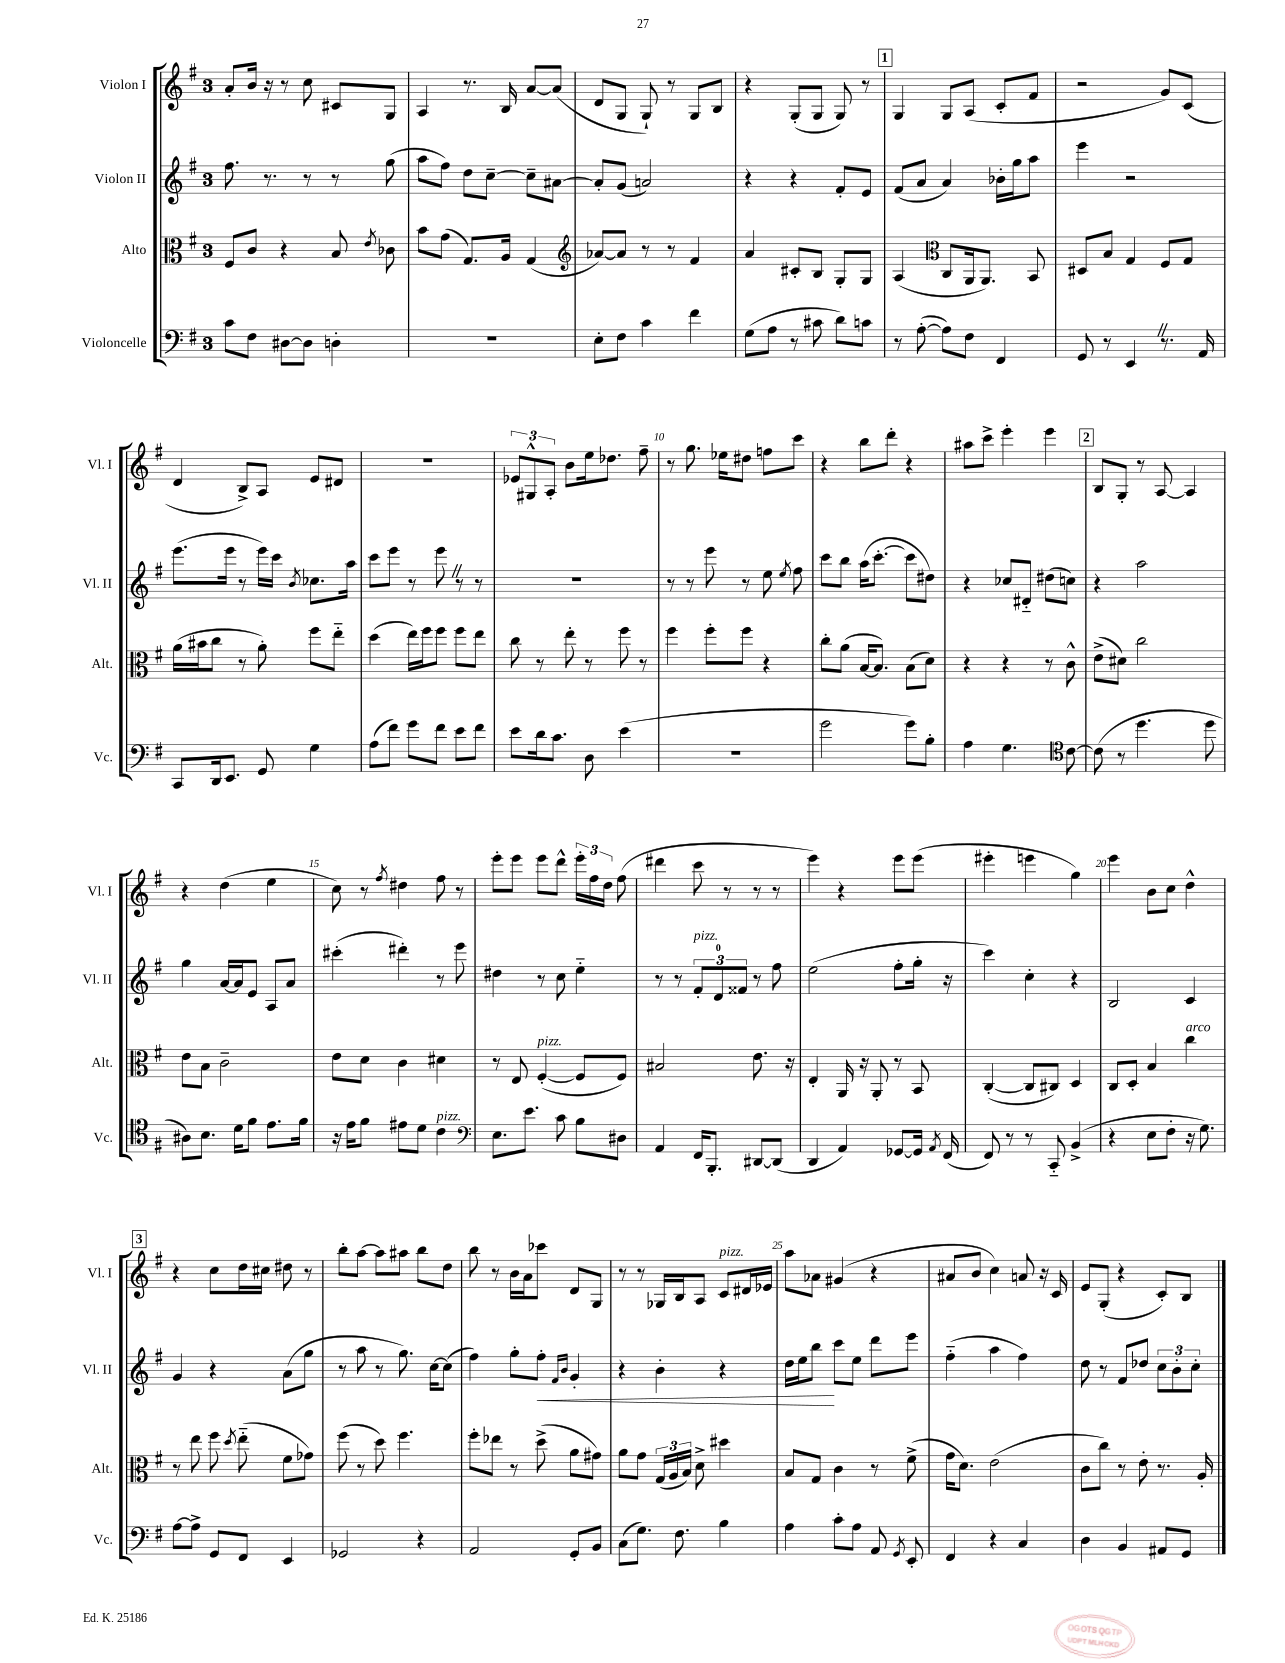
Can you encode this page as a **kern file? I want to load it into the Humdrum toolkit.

**kern	**kern	**kern	**dynam	**kern
*part4	*part3	*part2	*part2	*part1
*staff4	*staff3	*staff2	*staff2	*staff1
*I"Violoncelle	*I"Alto	*I"Violon II	*	*I"Violon I
*I'Vc.	*I'Alt.	*I'Vl. II	*	*I'Vl. I
*clefF4	*clefC3	*clefG2	*	*clefG2
*k[f#]	*k[f#]	*k[f#]	*	*k[f#]
*M3/4	*M3/4	*M3/4	*	*M3/4
=1	=1	=1	=1	=1
8c\L	8F#/L	8.ff#\	.	8a'/L
8F#\J	8c/J	.	.	16b/Jk
.	.	8.r	.	16r
[8D#X\L	4r	.	.	8r
8D#\J]	.	8r	.	8cc\
4Dn'\	8B/	8r	.	8c#X/L
.	8qe/	.	.	.
.	8c-X\	(8gg\	.	8G/J
=2	=2	=2	=2	=2
2.r	8b\L	8aa\L	.	4A/
.	(8g\J	8ff#\J)	.	.
.	8.G/L)	8dd\L	.	8.r
.	.	[8cc~\J	.	.
.	16A/Jk	.	.	16B/
.	(4G/	8cc~\L]	.	[8a/L
.	.	[8a#X\J	.	(8a/J]
=3	=3	=3	=3	=3
*	*clefG2	*	*	*
8E'\L	[8a-X/L)	8a#'/L]	.	8d/L
8F#\J	8a-/J]	(8g/J	.	8G/J
4c\	8r	2an/)	.	8G`/)
.	8r	.	.	8r
4f#\	4f#/	.	.	8G/L
.	.	.	.	8B/J
=4	=4	=4	=4	=4
(8G\L	4a/	4r	.	4r
8A\J	.	.	.	.
8r	8c#X'/L	4r	.	(8G'/L
8c#X\	8B/J	.	.	8G/J
8d\L)	8G'/L	8f#'/L	.	8G/)
8cn\J	8G/J	8e/J	.	8r
!!LO:REH:place=s1:t=1
=5	=5	=5	=5	=5
8r	(4A/	(8f#/L	.	4G/
([8A'\	.	8a/J	.	.
*	*clefC3	*	*	*
8A\L])	8C/L	4a/)	.	8G/L
8F#\J	16AA/k	.	.	(8A/J
.	8.AA/J)	.	.	.
4FF#/	.	16b-X'\LL	.	8c'/L
.	.	16gg\J	.	.
.	8BB/	8aa\J	.	8f#/J
=6	=6	=6	=6	=6
8GG/	8D#X/L	4eee\	.	2r
8r	8B/J	.	.	.
4EEZ/	4G/	2r	.	.
8.r	8F#/L	.	.	8g/L)
.	8G/J	.	.	(8c/J
16AA/	.	.	.	.
!!LO:LB:g=z
=7	=7	=7	=7	=7
8CC/L	(16a\LL	(8.eee\L	.	4d/
.	16b#X\J	.	.	.
16DD/k	8cc\J	.	.	.
8.EE/J	.	16eee\Jk	.	.
.	8r	8r	.	8B^/L)
8GG/	8a'\)	16eee\LL)	.	8A/J
.	.	16ccc\JJ	.	.
.	.	8qb/	.	.
4G\	8ff#\L	8.cc-X\L	.	8e/L
.	8ee\J	.	.	8d#X/J
.	.	16aa\Jk	.	.
=8	=8	=8	=8	=8
(8A\L	(4dd\	8ccc\L	.	2.r
8f#\J)	.	8eee\J	.	.
8g\L	16ee\LL)	8r	.	.
.	16ff#\J	.	.	.
8f#\J	8ff#\J	8eeeZ\	.	.
8e\L	8ff#\L	8r	.	.
8f#\J	8ee\J	8r	.	.
=9	=9	=9	=9	=9
8e\L	8cc\	2.r	.	12e-X/L
.	.	.	.	12G#X^^/
16d\k	8r	.	.	.
.	.	.	.	12A'/J
8.c\J	.	.	.	.
.	8ee'\	.	.	8b\L
8D\	8r	.	.	16ee\k
.	.	.	.	8.dd-X\J
(4e\	8ff#\	.	.	.
.	8r	.	.	8ff#~\
=10	=10	=10	=10	=10
2.r	4ff#\	8r	.	8r
.	.	8r	.	8.gg\
.	8ff#'\L	8eee\	.	.
.	.	.	.	16ee-X\KL
.	8ff#\J	8r	.	8dd#X\J
.	4r	8ee\	.	8ffn\L
.	.	8qee/	.	.
.	.	8ff#\	.	8ccc\J
=11	=11	=11	=11	=11
2g\	8cc'\L	8ccc\L	.	4r
.	(8a\J	8bb\J	.	.
.	[16B/KL	(16aa\KL	.	8bb\L
.	8.B/J])	[8.ccc'\J	.	.
.	.	.	.	8ddd'\J
8g\L)	(8B\L	8ccc\L]	.	4r
8B'\J	8d\J)	8dd#X\J)	.	.
=12	=12	=12	=12	=12
4A\	4r	4r	.	8aa#X\L
.	.	.	.	8ccc^\J
4.G\	4r	8cc-X/L	.	4eee'\
.	.	8d#X/J	.	.
.	8r	(8dd#X\L	.	4eee\
*clefC4	*	*	*	*
[8c\	8c^^\	8ccn\J)	.	.
!!LO:REH:place=s1:t=2
=13	=13	=13	=13	=13
(8c\]	(8e^\L	4r	.	8B/L
8r	8d#X\J)	.	.	8G'/J
4.dd\	2cc\	2aa\	.	8r
.	.	.	.	[8A/
.	.	.	.	4A/]
8dd\	.	.	.	.
!!LO:LB:g=z
=14	=14	=14	=14	=14
8A#X\L)	8e\L	4gg\	.	4r
8.B\J	8B\J	.	.	.
.	2c~\	[16a/LL	.	(4dd\
16d\KL	.	16a/J]	.	.
8f#\J	.	8e/J	.	.
8.e\L	.	8A/L	.	4ee\
.	.	8a/J	.	.
16f#\Jk	.	.	.	.
=15	=15	=15	=15	=15
16r	8e\L	(4ccc#X'\	.	8cc\)
16e\KL	.	.	.	.
8f#\J	8d\J	.	.	8r
.	.	.	.	8qff#/
8e#X\L	4c\	4ddd#X'\)	.	4dd#X\
8d\J	.	.	.	.
!LO:TX:a:i:t=pizz.	!	!	!	!
4c\	4d#X\	8r	.	8ff#\
.	.	8eee\	.	8r
=16	=16	=16	=16	=16
*clefF4	*	*	*	*
8.E\L	8r	4dd#X\	.	8eee'\L
.	8E/	.	.	8eee\J
8.e\J	.	.	.	.
!	!LO:TX:a:i:t=pizz.	!	!	!
.	([4F#'/	8r	.	8eee\L
8c\	.	8cc\	.	8ddd^^\J
8B\L	8F#/L]	4ee\	.	24eee'\LL
.	.	.	.	24ff#\
.	.	.	.	24dd\JJ
8D#X\J	8F#/J)	.	.	(8ff#\
=17	=17	=17	=17	=17
4AA/	2B#X/	8r	.	4ddd#X\
.	.	8r	.	.
!	!	!LO:TX:a:i:t=pizz.	!	!
16FF#/KL	.	12f#'/L	.	8ccc\
8.BBB'/J	.	.	.	.
.	.	12d/	.	.
.	.	.	.	8r
.	.	12f##X/J	.	.
[8DD#X/L	8.e\	8r	.	8r
(8DD#/J]	.	8ff#\	.	8r
.	16r	.	.	.
=18	=18	=18	=18	=18
4DD/	4E'/	(2ee\	.	4eee\)
4AA/)	16AA/	.	.	4r
.	16r	.	.	.
.	8AA'/	.	.	.
[8GG-X/L	8r	8ff#'\L	.	8eee\L
16GG-/Jk]	8BB/	16gg'\Jk	.	(8eee\J
8qAA/	.	.	.	.
(16FF#/	.	16r	.	.
=19	=19	=19	=19	=19
8FF#/)	([4C'/	4ccc\)	.	4eee#X'\
8r	.	.	.	.
8r	8C/L]	4cc'\	.	4eeen\
8CC/	8C#X/J)	.	.	.
(4BB^/	4D/	4r	.	4gg\)
=20	=20	=20	=20	=20
4r	8C/L	2B/	.	4eee\
.	8D'/J	.	.	.
8E\L	4B/	.	.	8b\L
8F#'\J	.	.	.	8cc\J
!	!LO:TX:a:i:t=arco	!	!	!
16r	4cc\	4c/	.	4dd^^\
8.G\)	.	.	.	.
!!LO:LB:g=z
!!LO:REH:place=s1:t=3
=21	=21	=21	=21	=21
[8A\L	8r	4g/	.	4r
8A^\J]	8ee\	.	.	.
8GG/L	8ff#\	4r	.	8cc\L
.	8qdd/	.	.	.
8FF#/J	(8ee\	.	.	16dd\L
.	.	.	.	16cc#X\JJ
4EE/	8f#\L	(8a\L	.	8dd#X\
.	8g-X\J)	8gg\J	.	8r
=22	=22	=22	=22	=22
2GG-X/	(8ff#\	8r	.	8bb'\L
.	8r	8aa\	.	[8aa\J
.	8dd\)	8r	.	8aa\L]
.	4.ff#\	8.gg\)	.	8aa#X\J
4r	.	.	.	8bb\L
.	.	[16cc\KL	.	.
.	.	(8cc\J]	.	8dd\J
=23	=23	=23	=23	=23
2AA/	8ff#'\L	4ff#\)	.	8bb\
.	8ee-X\J	.	.	8r
.	8r	8gg'\L	.	16b\LL
.	.	.	.	16a\J
!	!	!	!LO:HP:b	!
.	(8dd^\	8ff#'\J	<	8ccc-X\J
.	.	16qqf#/LL	.	.
.	.	16qqb/JJ	.	.
8GG'/L	8a\L	4g'/	.	8d/L
8BB/J	8g#X\J)	.	.	8G/J
=24	=24	=24	=24	=24
(8C\L	8a\L	4r	.	8r
8.G\J)	8g\J	.	.	8r
.	(24G/LL	4b'\	.	16G-X/LL
.	24A/	.	.	.
8.F#\	.	.	.	16B/J
.	24B/JJ)	.	.	.
.	8d^\	.	.	8A/J
!	!	!	!	!LO:TX:a:i:t=pizz.
4B\	4dd#X\	4r	.	8c/L
.	.	.	.	16d#X/L
.	.	.	.	16e-X/JJ
=25	=25	=25	=25	=25
4A\	8B/L	16dd\LL	.	8aa\L
.	.	16ee\J	.	.
.	8G/J	8bb\J	.	8a-X\J
8c'\L	4c\	8ccc\L	[	(4g#X/
8A\J	.	8ee\J	.	.
8AA/	8r	8ddd\L	.	4r
8qGG/	.	.	.	.
8EE'/	(8f#^\	8eee\J	.	.
=26	=26	=26	=26	=26
4FF#/	16g\KL	(4ff#\	.	8a#X/L
.	8.d\J)	.	.	.
.	.	.	.	8b/J
4r	(2e\	4aa\	.	4cc\)
4C/	.	4ff#\)	.	8an/
.	.	.	.	16r
.	.	.	.	16c/
=27	=27	=27	=27	=27
4D\	8c\L	8dd\	.	8e/L
.	8cc\J)	8r	.	(8G'/J
4BB/	8r	8f#/L	.	4r
.	8e'\	8dd-X/J	.	.
8AA#X/L	8.r	12cc\L	.	8c'/L)
.	.	12b'\	.	.
8GG/J	.	.	.	8B/J
.	.	12cc'\J	.	.
.	16A'/	.	.	.
==	==	==	==	==
*-	*-	*-	*-	*-
